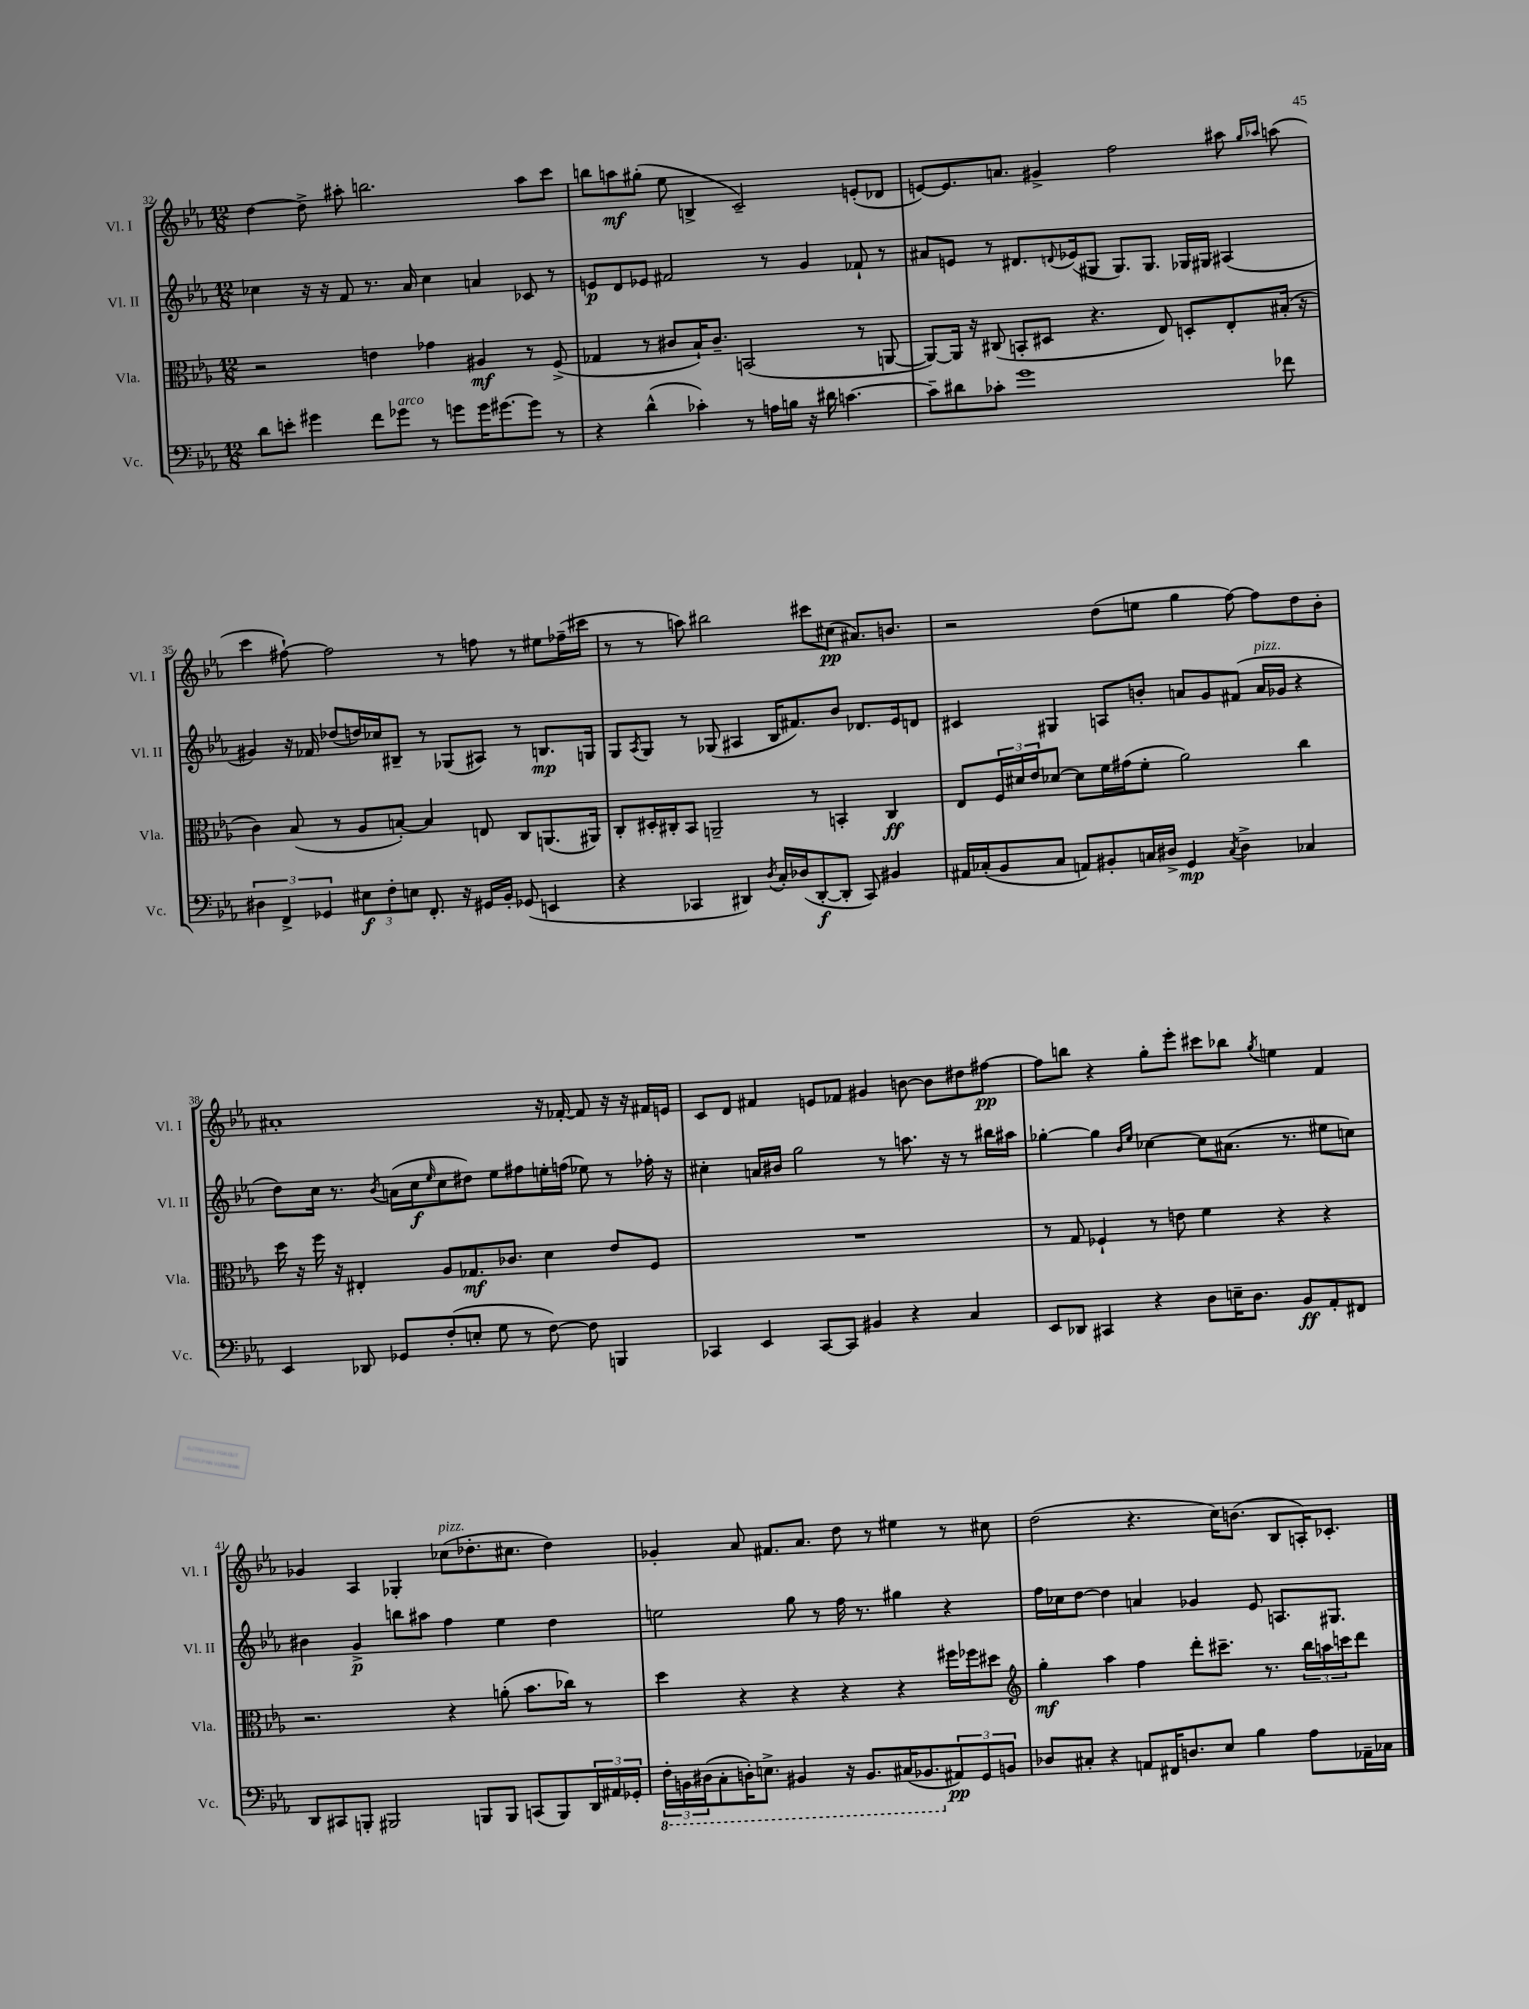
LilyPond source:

<<
\new StaffGroup <<
\new Staff = "s0" \with { instrumentName = "Vl. I" shortInstrumentName = "Vl. I" } {
    \clef treble \key ees \major \numericTimeSignature \time 12/8
    d''4~ d''8-> ais''8-. b''2. ais''8 c'''8 |
    b''8 a''8\mf gis''8-.( ees''8 b4-> c'2--) e'8-.( des'8 |
    e'8~) e'8. a'8. gis'4-> f''2 ais''8 \grace { g''16 aes''16 } a''8( |
    c'''4 fis''8~-!) fis''2 r8 f''8 r8 eis''8 fes''16--( cis'''16 |
    r8 r8 a''8) bis''2 cis'''8 cis''8\pp( ais'8.) b'8. |
    r2 d''8( e''8 g''4 f''8~) f''8 d''8 bes'8-. |
    ais'1-. r16 fes'16~-. fes'8 r16 r16 fis'16 e'16 |
    c'8 d'8 fis'4 e'8 fes'8 gis'4 b'8~ b'8 dis''8 fis''8~\pp |
    fis''8 b''8 r4 g''8-. ees'''8-. cis'''8 bes''8 \acciaccatura { g''8 } e''4 f'4 |
    ges'4 aes4 ges4-. ces''8^\markup { \italic "pizz." }( des''8.-. cis''8. des''4) |
    ges'4-. aes'8 fis'8. aes'8. d''8 r8 eis''4 r8 cis''8 |
    d''2( r4. c''16) b'8.( bes8 a16-.) ces'8.-. \bar "|." |
}
\new Staff = "s1" \with { instrumentName = "Vl. II" shortInstrumentName = "Vl. II" } {
    \clef treble \key ees \major \numericTimeSignature \time 12/8
    ces''4 r16 r16 f'8 r8. aes'16 ces''4 a'4 ces'8 r8 |
    e'8\p d'8 ees'8 fis'2 r8 g'4 fes'8-! r8 |
    ais'8 e'8 r8 dis'8. \appoggiatura { d'8 } ees'16( gis8 gis8.) gis8. ges16 gis16 ais4( |
    gis'4) r16 fes'16 des''8( d''16) ces''16 bis8-- r8 ges8( ais8) r8 b8.\mp g16 |
    g8 \acciaccatura { aes8 } g8 r8 ges8( ais4 bes16 fis'8.) bes'8 des'8. ees'16 d'8 |
    cis'4 gis4 a8 b'8-. a'8 g'8 fis'8( a'16^\markup { \italic "pizz." } ges'16 r4 |
    d''8) c''16 r8. \acciaccatura { bes'8 } a'16( c''16\f \grace { ees''16 } c''8 dis''8) ees''8 fis''8 e''16-. f''16( ees''8) r8 fes''16-. r16 |
    cis''4-. a'16 bis'16 g''2 r8 a''8. r16 r8 bis''16 ais''16 |
    ges''4~-. ges''4 \grace { bes'16 ees''16 } ces''4~ ces''8 ais'8.( r8. eis''8 c''8) |
    bis'4 g'4->\p b''8 ais''8 f''4 ees''4 d''4 |
    e''2 g''8 r8 f''16 r8. gis''4 r4 |
    f''16 ces''16 d''8~ d''4 a'4 ges'4 ees'8 a8. gis8. \bar "|." |
}
\new Staff = "s2" \with { instrumentName = "Vla." shortInstrumentName = "Vla." } {
    \clef alto \key ees \major \numericTimeSignature \time 12/8
    r2 e'4 ges'4 ais4\mf r8 f8->( |
    ges4 r8 cis'8 bes16-!) cis'8.-- b,2( r8 a,8~ |
    a,8~) a,16 r16 cis8( b,8-. dis8 r4. ees8) d8-. ees8-. bis16-.( r16 |
    c'4) bes8( r8 aes8 b8~-.) b4 e8 c8 a,8.( ais,16) |
    c8-. dis16-. cis16-. bes,8 a,2-- r8 b,4-. cis4\ff |
    ees8 \tuplet 3/2 { f16 dis'16 ees'16 } des'8~ des'8 f'16 gis'16( f'8-. aes'2) c''4 |
    d''16 r16 f''16 r16 eis4-. aes8 ges8.\mf ces'8. d'4 ees'8 f8 |
    R1. |
    r8 g8 fes4-! r8 e'8 f'4 r4 r4 |
    r2. r4 a'8-.( bes'8. ces''16) r8 |
    d''4 r4 r4 r4 r4 fis''16 fes''16 dis''8 |
    \clef treble g''4-.\mf aes''4 f''4 d'''8-. cis'''8.-- r8. \tuplet 3/2 { bes''16 a''16 c'''16 } d'''8 \bar "|." |
}
\new Staff = "s3" \with { instrumentName = "Vc." shortInstrumentName = "Vc." } {
    \clef bass \key ees \major \numericTimeSignature \time 12/8
    d'8 e'8-. gis'4 f'8 ges'8^\markup { \italic "arco" } r8 g'8 g'16 gis'8.~ gis'8 r8 |
    r4 d'4-^( ces'4-.) r8 a16 b16 r16 dis'16 c'4.~ |
    c'8-- dis'8 ces'8-. g'1 fes'8 |
    \tuplet 3/2 { dis4 f,4-> ges,4 } \tuplet 3/2 { eis8\f f8-. e8 } f,8.-. r16 gis,16 bes,16-. ges,8( e,4 |
    r4 ces,4 dis,4) \acciaccatura { d8 } c16-. des16( dis,8~-.\f dis,8-. ces,8) bis,4 |
    ais,16 ces16-.( bes,8 ces8 a,8) bis,8-. c16 dis16-> g,4\mp \acciaccatura { c8 } dis4-> ces4 |
    ees,4 des,8 ges,8 f8-.( e8-. g8 r8 f8~) f8 b,,4 |
    ces,4 ees,4 ces,8~ ces,8 bis,4 r4 c4 |
    ees,8 des,8 cis,4 r4 d8 e16-- d8. bes,8\ff aes,8-. fis,8 |
    d,8 cis,8 b,,8-. bis,,2 b,,8 b,,8 c,8( b,,8) \tuplet 3/2 { d,16 ais,16 ges,16-. } |
    \tuplet 3/2 { \ottava #-1 f,16-. b,,16 dis,16( } c,8-. d,16-.) e,8.-> bis,,4 r16 bis,,8. cis,16( bes,,8. \ottava #0 \tuplet 3/2 { ais,8\pp) g,8 b,8 } |
    des8 cis8-. r4 a,8 fis,16 d8. ees8 bes4 aes8 aes,16-- ces16 \bar "|." |
}
>>
>>
\layout { \context { \Score currentBarNumber = #32 } }
